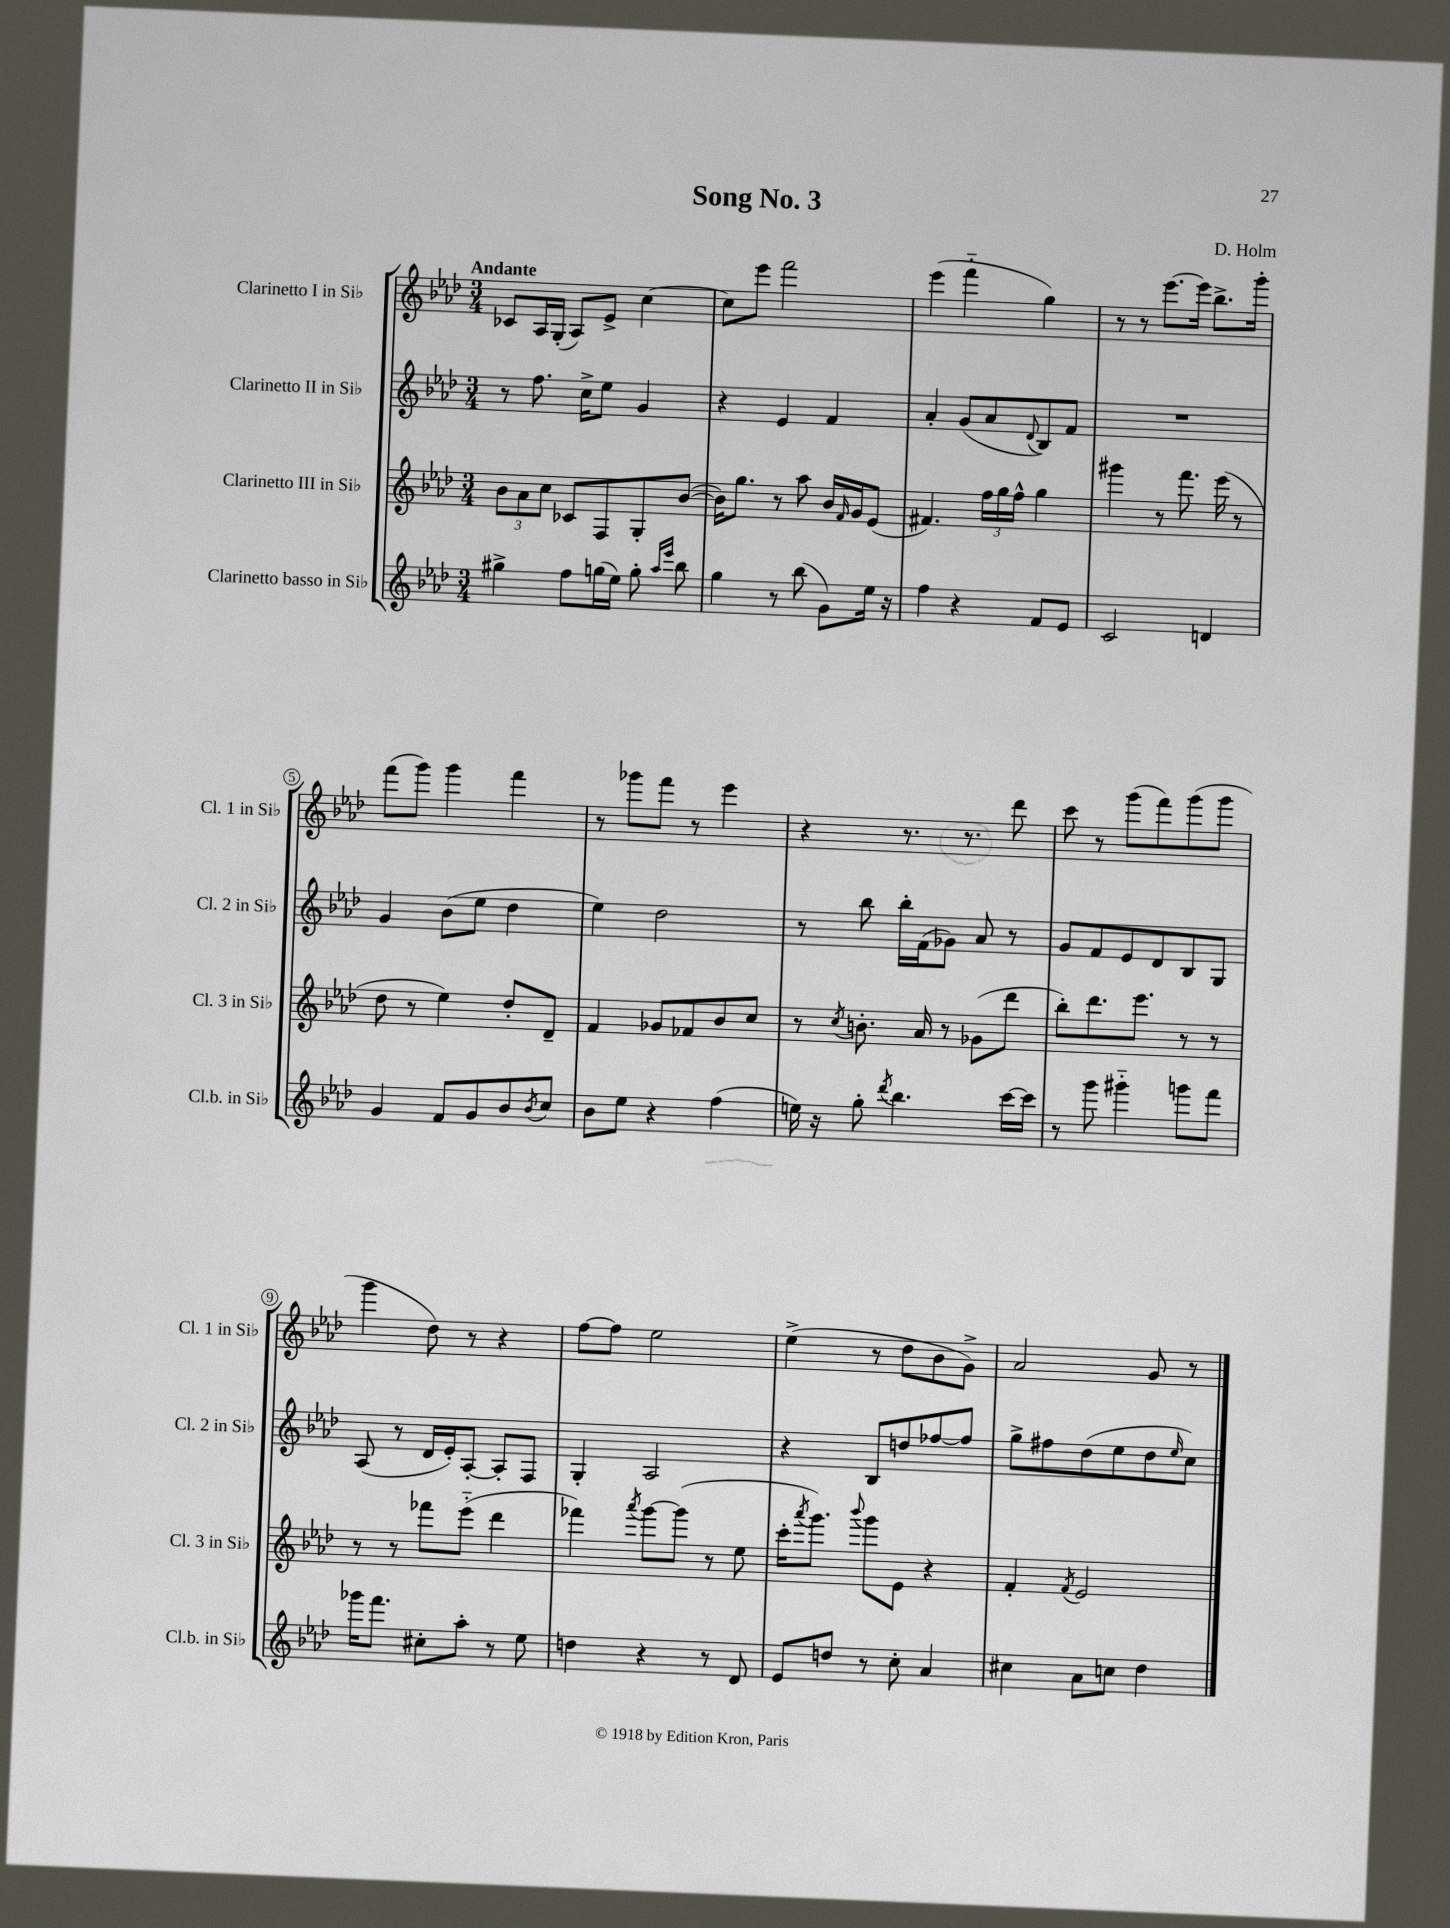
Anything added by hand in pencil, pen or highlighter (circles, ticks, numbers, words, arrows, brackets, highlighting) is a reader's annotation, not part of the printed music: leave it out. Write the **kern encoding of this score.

**kern	**kern	**kern	**kern
*staff4	*staff3	*staff2	*staff1
*clefG2	*clefG2	*clefG2	*clefG2
*k[b-e-a-d-]	*k[b-e-a-d-]	*k[b-e-a-d-]	*k[b-e-a-d-]
*M3/4	*M3/4	*M3/4	*M3/4
4gg#^	12b-	8r	8c-
.	12a-	.	.
.	.	8.ff	16A-
.	12cc	.	.
.	.	.	(16G'
8ff	8c-	.	8A-)
.	.	16cc^	.
(16gg	8F	8ee-	8e-^
16ee-)	.	.	.
8gg'	8G'	4g	[4cc
16qqaa-	.	.	.
16qqeee-	.	.	.
8bb-	([8b-	.	.
=	=	=	=
4gg	16b-])	4r	8cc]
.	8.gg	.	.
.	.	.	8eee-
8r	8r	4e-	2fff
(8bb-	8aa-	.	.
8g)	16b-	4f	.
.	16qqf	.	.
.	16g	.	.
16ee-	(8e-	.	.
16r	.	.	.
=	=	=	=
4ff	4.f#)	4a-'	(4eee-
4r	.	(8g	4fff'~
.	24ff	8a-	.
.	24gg	.	.
.	24ff^^	.	.
.	.	8qqd-	.
8f	4gg	8B-)	4gg)
8e-	.	8f	.
=	=	=	=
2c	4ggg#	2.r	8r
.	.	.	8r
.	8r	.	[8.eee-
.	8.fff	.	.
.	.	.	16eee-]
4d	.	.	8.bb-^
.	(16eee-	.	.
.	8r	.	.
.	.	.	16ggg'
=	=	=	=
4g	8dd-	4g	(8fff
.	8r	.	8ggg)
8f	4ee-)	(8b-	4ggg
8g	.	8ee-	.
8b-	8dd-'	4dd-	4fff
8qb-	.	.	.
8cc	8d-~	.	.
=	=	=	=
8b-	4f	4ee-)	8r
8ee-	.	.	8ggg-
4r	8g-	2dd-	8fff
.	8f-	.	8r
(4ff	8b-	.	4eee-
.	8cc	.	.
=	=	=	=
16ee)	8r	8r	4r
16r	.	.	.
.	8qcc	.	.
8gg'	8.b'	8bb-	.
8qddd-	.	.	.
4.bb-	.	16bb-'	8.r
.	16a-	(16f	.
.	8r	8g-)	.
.	.	.	8.r
.	(8g-	8a-	.
[16ccc	8ddd-	8r	8ddd-
16ccc]	.	.	.
=	=	=	=
8r	8bb-')	8g	8ccc
8ggg	8.ddd-	8f	8r
4ggg#'~	.	8e-	(8ggg
.	8.eee-	.	.
.	.	8d-	8fff)
8ggg	8r	8B-	(8ggg
8fff	8r	8G	8ggg
=	=	=	=
16ggg-	8r	(8A-	4ggg
8.fff	.	.	.
.	8r	8r	.
8cc#'	8fff-	16d-	8dd-)
.	.	16e-')	.
8aa-'	(8eee-'~	[8A-'	8r
8r	4ddd-	8A-']	4r
8ee-	.	8F	.
=	=	=	=
4dd	4fff-)	4G'	[8ff
.	.	.	8ff]
.	8qaaa-	.	.
4r	[8ggg	2A-	2ee-
.	(8ggg]	.	.
8r	8r	.	.
8d-	8ee-	.	.
=	=	=	=
8e-	16ccc'	4r	(4ee-^
.	8qaaa-	.	.
.	8.ggg)	.	.
8dd	.	.	.
.	8qqbbb-	.	.
8r	8ggg	8B-	8r
8cc'	8e-	8dd	8dd-
4a-	4r	[8ff-	8b-
.	.	8ff-]	8g^)
=	=	=	=
4cc#	4f'	8gg^	2a-
.	.	8ff#	.
.	8qf	.	.
8a-	2e-	(8dd-	.
8cc	.	8ee-	.
4dd-	.	8dd-	8g
.	.	16qqee-	.
.	.	8cc)	8r
==	==	==	==
*-	*-	*-	*-
